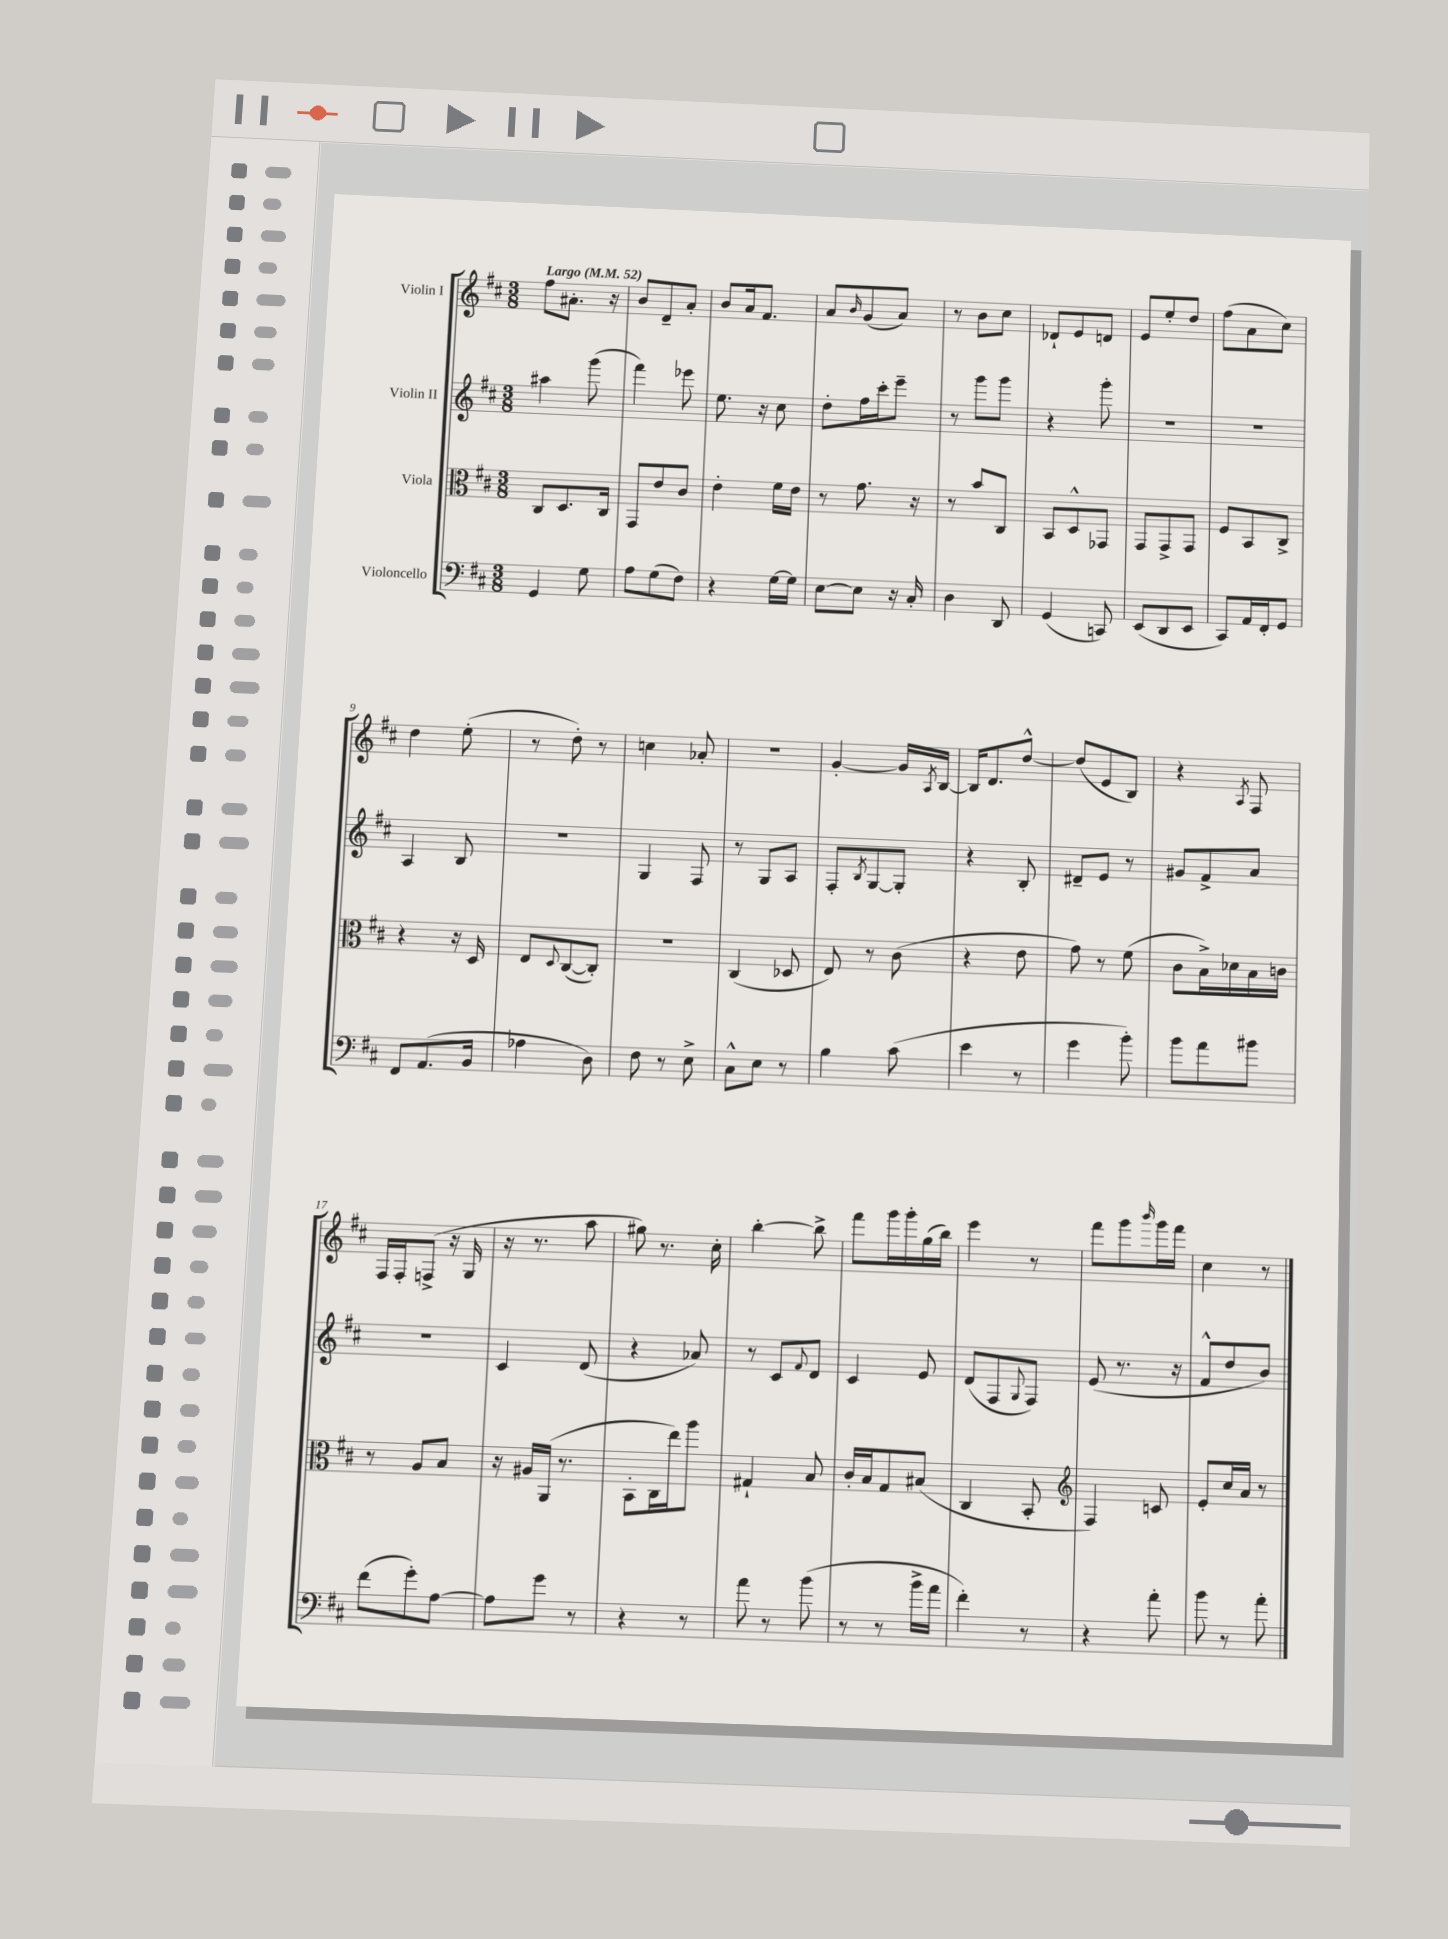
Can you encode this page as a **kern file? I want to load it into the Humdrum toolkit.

**kern	**kern	**kern	**kern
*staff4	*staff3	*staff2	*staff1
*clefF4	*clefC3	*clefG2	*clefG2
*k[f#c#]	*k[f#c#]	*k[f#c#]	*k[f#c#]
*M3/8	*M3/8	*M3/8	*M3/8
*MM52	*MM52	*MM52	*MM52
4GG	8C#	4aa#	8ff#
.	8.D	.	8.a#'
8G	.	(8ggg	.
.	16C#	.	16r
=	=	=	=
8A	8GG	4fff#)	8b
(8G	8e	.	8d~
8F#)	8c#	8eee-	8a'
=	=	=	=
4r	4e'	8.ee	8b
.	.	.	16a
.	.	16r	8.f#
[16G	16f#	8cc#	.
16G]	16e	.	.
=	=	=	=
[8E	8r	8dd'	8a
.	.	.	16qqb
8E]	8.g	16ff#	(8g
.	.	16ccc#'	.
16r	.	8eee~	8a)
16C#'	16r	.	.
=	=	=	=
4D	8r	8r	8r
.	8b	8ggg	8b
8DD	8C#	8ggg	8cc#
=	=	=	=
(4GG	8BB	4r	8d-`
.	8D^^	.	8e
8CC)	8GG-	8ggg'	8d
=	=	=	=
(8EE	8GG	4.r	8e
8DD	8GG^	.	8ee'
8EE	8GG	.	8dd
=	=	=	=
8CC#)	8F#	4.r	(8ff#
16AA	8BB	.	8a
16FF#'	.	.	.
8GG	8C#^	.	8cc#)
=	=	=	=
8FF#	4r	4A	4dd
(8.AA	.	.	.
.	16r	8B	(8ee'
16BB	16D	.	.
=	=	=	=
4A-	8E	4.r	8r
.	8qqD	.	.
.	([8C#	.	8dd')
8D)	8C#'])	.	8r
=	=	=	=
8F#	4.r	4G	4cc
8r	.	.	.
8E^	.	8F#	8a-'
=	=	=	=
8C#^^	(4C#	8r	4.r
8E	.	8G	.
8r	8D-	8A	.
=	=	=	=
4B	8E)	8F#'	[4g'
.	.	8qB	.
.	8r	[8G	.
(8c#	(8c#	8G']	16g]
.	.	.	8qA
.	.	.	[16B
=	=	=	=
4e	4r	4r	16B]
.	.	.	8.d
8r	8e	8B'	[8dd^^
=	=	=	=
4g	8g)	8d#~	(8dd]
.	8r	8e	8e
8b')	(8f#	8r	8B)
=	=	=	=
8b	8c#	8g#	4r
8a	16B^)	8f#^	.
.	16d-	.	.
.	.	.	8qA
8b#	16B	8a	8F#
.	16c	.	.
=	=	=	=
(8f#	8r	4.r	16F#
.	.	.	16F#'
8g')	8A	.	(8F^
[8A	8B	.	16r
.	.	.	16G
=	=	=	=
8A]	16r	4c#	16r
.	16A#	.	8.r
8g	(16AA	.	.
.	8.r	.	.
8r	.	(8d	8aa
=	=	=	=
4r	8BB'	4r	8gg#)
.	16C#	.	8.r
.	16ee)	.	.
8r	8aa	8a-)	.
.	.	.	16cc#'
=	=	=	=
8a	4G#`	8r	[4bb'
8r	.	8c#	.
.	.	8qqf#	.
(8b	8B	8d	8bb^]
=	=	=	=
8r	16c#'	4c#	8fff#
.	16B	.	.
8r	8G	.	16ggg
.	.	.	16ggg'
16b^	(8B#	8e	(16gg
16a	.	.	16bb)
=	=	=	=
4f#')	4C#	(8d	4eee
.	.	8F#	.
.	.	8qqG	.
8r	8BB'	8F#)	8r
=	=	=	=
*	*clefG2	*	*
4r	4F#)	(8e	8fff#
.	.	8.r	8ggg
.	.	.	16qqbbb
8a'	8c	.	16ggg
.	.	16r	16fff#
=	=	=	=
8b	8e'	8f#^^	4cc#
8r	16cc#	8dd	.
.	16a	.	.
8a'	8r	8b)	8r
==	==	==	==
*-	*-	*-	*-
